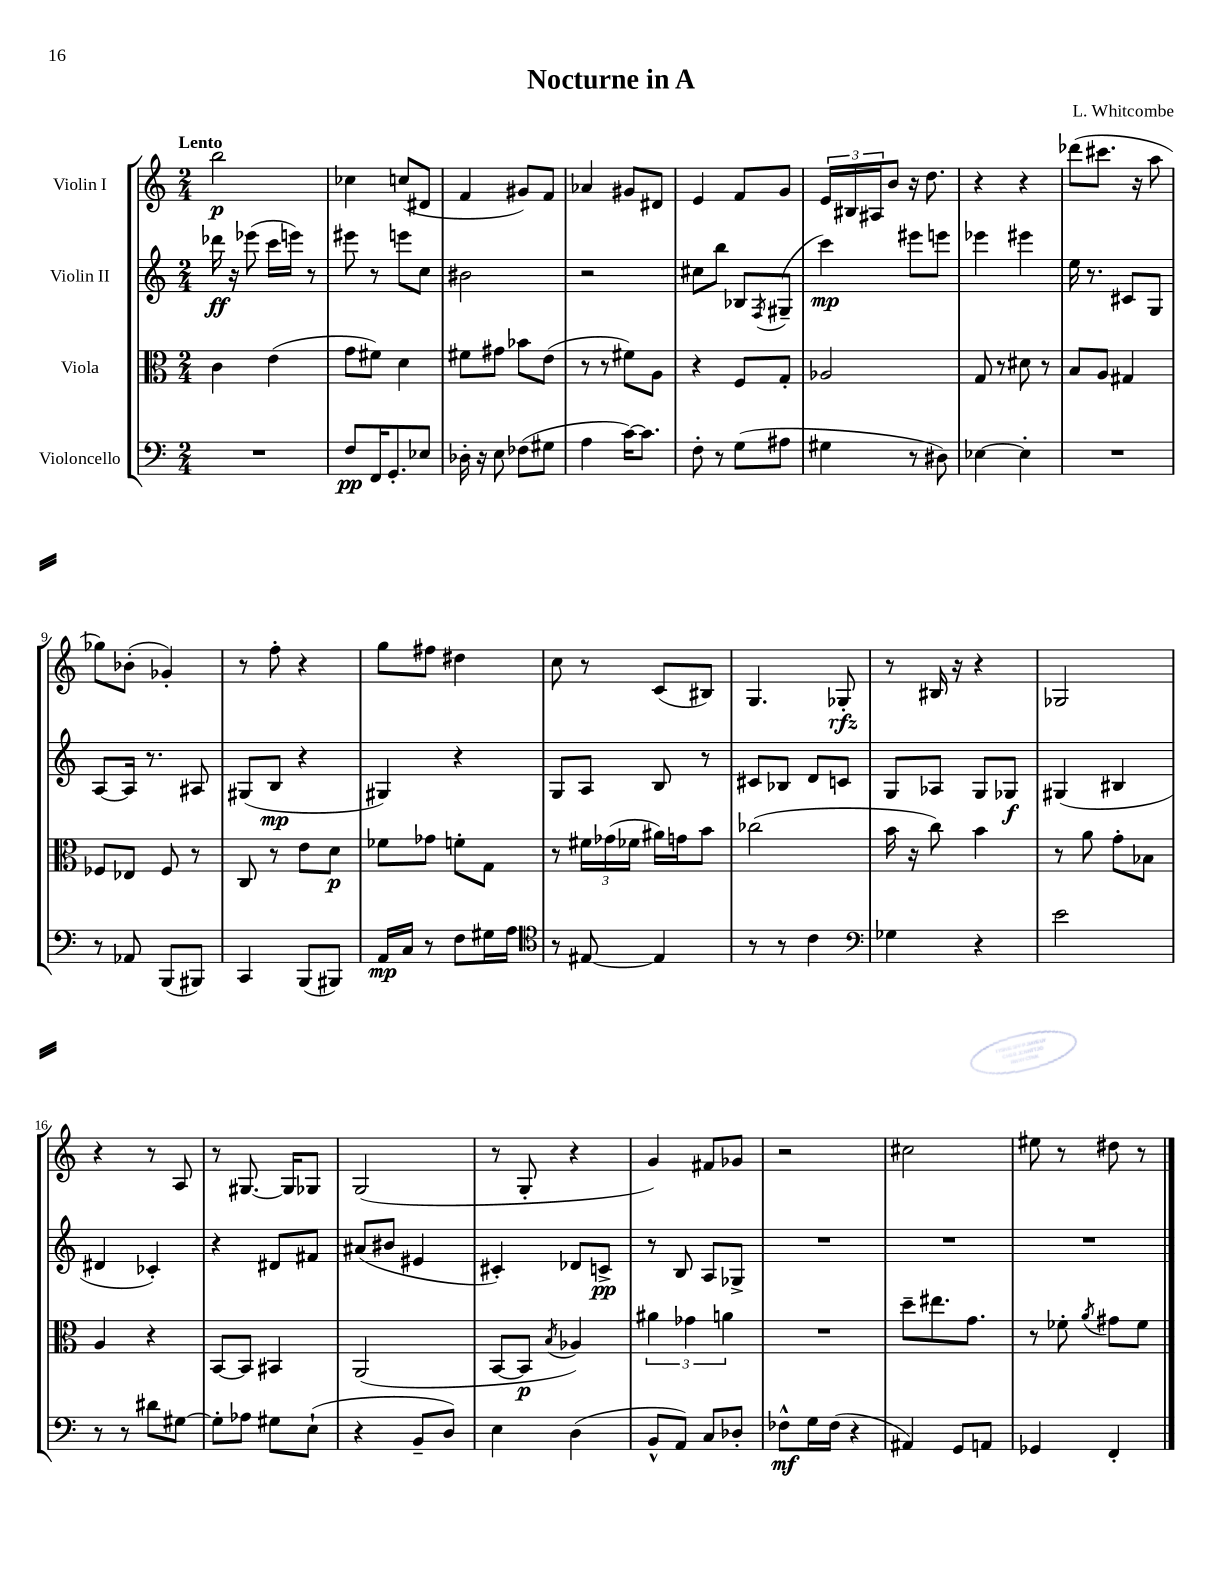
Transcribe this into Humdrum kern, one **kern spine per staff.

**kern	**kern	**kern	**kern
*staff4	*staff3	*staff2	*staff1
*clefF4	*clefC3	*clefG2	*clefG2
*k[]	*k[]	*k[]	*k[]
*M2/4	*M2/4	*M2/4	*M2/4
2r	4c	16ddd-	2bb
.	.	16r	.
.	.	(8eee-	.
.	(4e	16ccc	.
.	.	16eee)	.
.	.	8r	.
=	=	=	=
8F	8g	8eee#	4cc-
16FF	8f#)	8r	.
8.GG'	.	.	.
.	4d	8eee	(8cc
8E-	.	8cc	8d#
=	=	=	=
16D-'	8f#	2b#	4f
16r	.	.	.
8E	8g#	.	.
(8F-	8b-	.	8g#)
8G#	(8e	.	8f
=	=	=	=
4A	8r	2r	4a-
.	8r	.	.
[16c)	8f#)	.	8g#
8.c]	.	.	.
.	8A	.	8d#
=	=	=	=
8F'	4r	8cc#	4e
8r	.	8bb	.
(8G	8F	8B-	8f
.	.	8qF	.
8A#	8G'	(8G#~	8g
=	=	=	=
4G#	2A-	4ccc)	24e
.	.	.	24B#
.	.	.	24A#
.	.	.	8b
8r	.	8eee#	16r
.	.	.	8.dd
8D#)	.	8eee	.
=	=	=	=
[4E-	8G	4eee-	4r
.	8r	.	.
4E-']	8d#	4eee#	4r
.	8r	.	.
=	=	=	=
2r	8B	16ee	(8ddd-
.	.	8.r	.
.	8A	.	8.ccc#
.	4G#	8c#	.
.	.	.	16r
.	.	8G	8aa
=	=	=	=
8r	8F-	[8A	8gg-)
8AA-	8E-	16A]	(8b-'
.	.	8.r	.
(8BBB	8F-	.	4g-')
8BBB#)	8r	8A#	.
=	=	=	=
4CC	8C	(8G#	8r
.	8r	8B	8ff'
(8BBB	8e	4r	4r
8BBB#)	8d	.	.
=	=	=	=
16AA	8f-	4G#)	8gg
16C	.	.	.
8r	8g-	.	8ff#
8F	8f'	4r	4dd#
16G#	8G	.	.
16A	.	.	.
=	=	=	=
*clefC4	*	*	*
8r	8r	8G	8cc
[8E#	24f#	8A	8r
.	(24g-	.	.
.	24f-	.	.
4E#]	16a#)	8B	(8c
.	16g	.	.
.	8b	8r	8B#)
=	=	=	=
8r	(2cc-	8c#	4.G
8r	.	8B-	.
4c	.	8d	.
.	.	8c	8G-'
=	=	=	=
*clefF4	*	*	*
4G-	16b	8G	8r
.	16r	.	.
.	8cc)	8A-	16B#
.	.	.	16r
4r	4b	8G	4r
.	.	8G-	.
=	=	=	=
2e	8r	(4G#	2G-
.	8a	.	.
.	8g'	4B#	.
.	8B-	.	.
=	=	=	=
8r	4A	4d#	4r
8r	.	.	.
8d#	4r	4c-')	8r
[8G#	.	.	8A
=	=	=	=
8G#']	[8BB	4r	8r
8A-	8BB]	.	[8.G#
8G#	4BB#	8d#	.
.	.	.	16G#]
(8E`	.	8f#	8G-
=	=	=	=
4r	(2AA	(8a#	(2G
.	.	8b#	.
8BB~	.	4e#	.
8D)	.	.	.
=	=	=	=
4E	[8BB	4c#')	8r
.	8BB]	.	8G'
.	8qB	.	.
(4D	4A-)	8d-	4r
.	.	8c^	.
=	=	=	=
8BB^^	6a#	8r	4g)
8AA)	.	8B	.
.	6g-	.	.
8C	.	8A	8f#
.	6a	.	.
8D-'	.	8G-^	8g-
=	=	=	=
8F-^^	2r	2r	2r
16G	.	.	.
(16F-	.	.	.
4r	.	.	.
=	=	=	=
4AA#)	8dd~	2r	2cc#
.	8.ee#	.	.
8GG	.	.	.
.	8.g	.	.
8AA	.	.	.
=	=	=	=
4GG-	8r	2r	8ee#
.	8f-'	.	8r
.	8qa	.	.
4FF'	8g#	.	8dd#
.	8f-	.	8r
==	==	==	==
*-	*-	*-	*-
